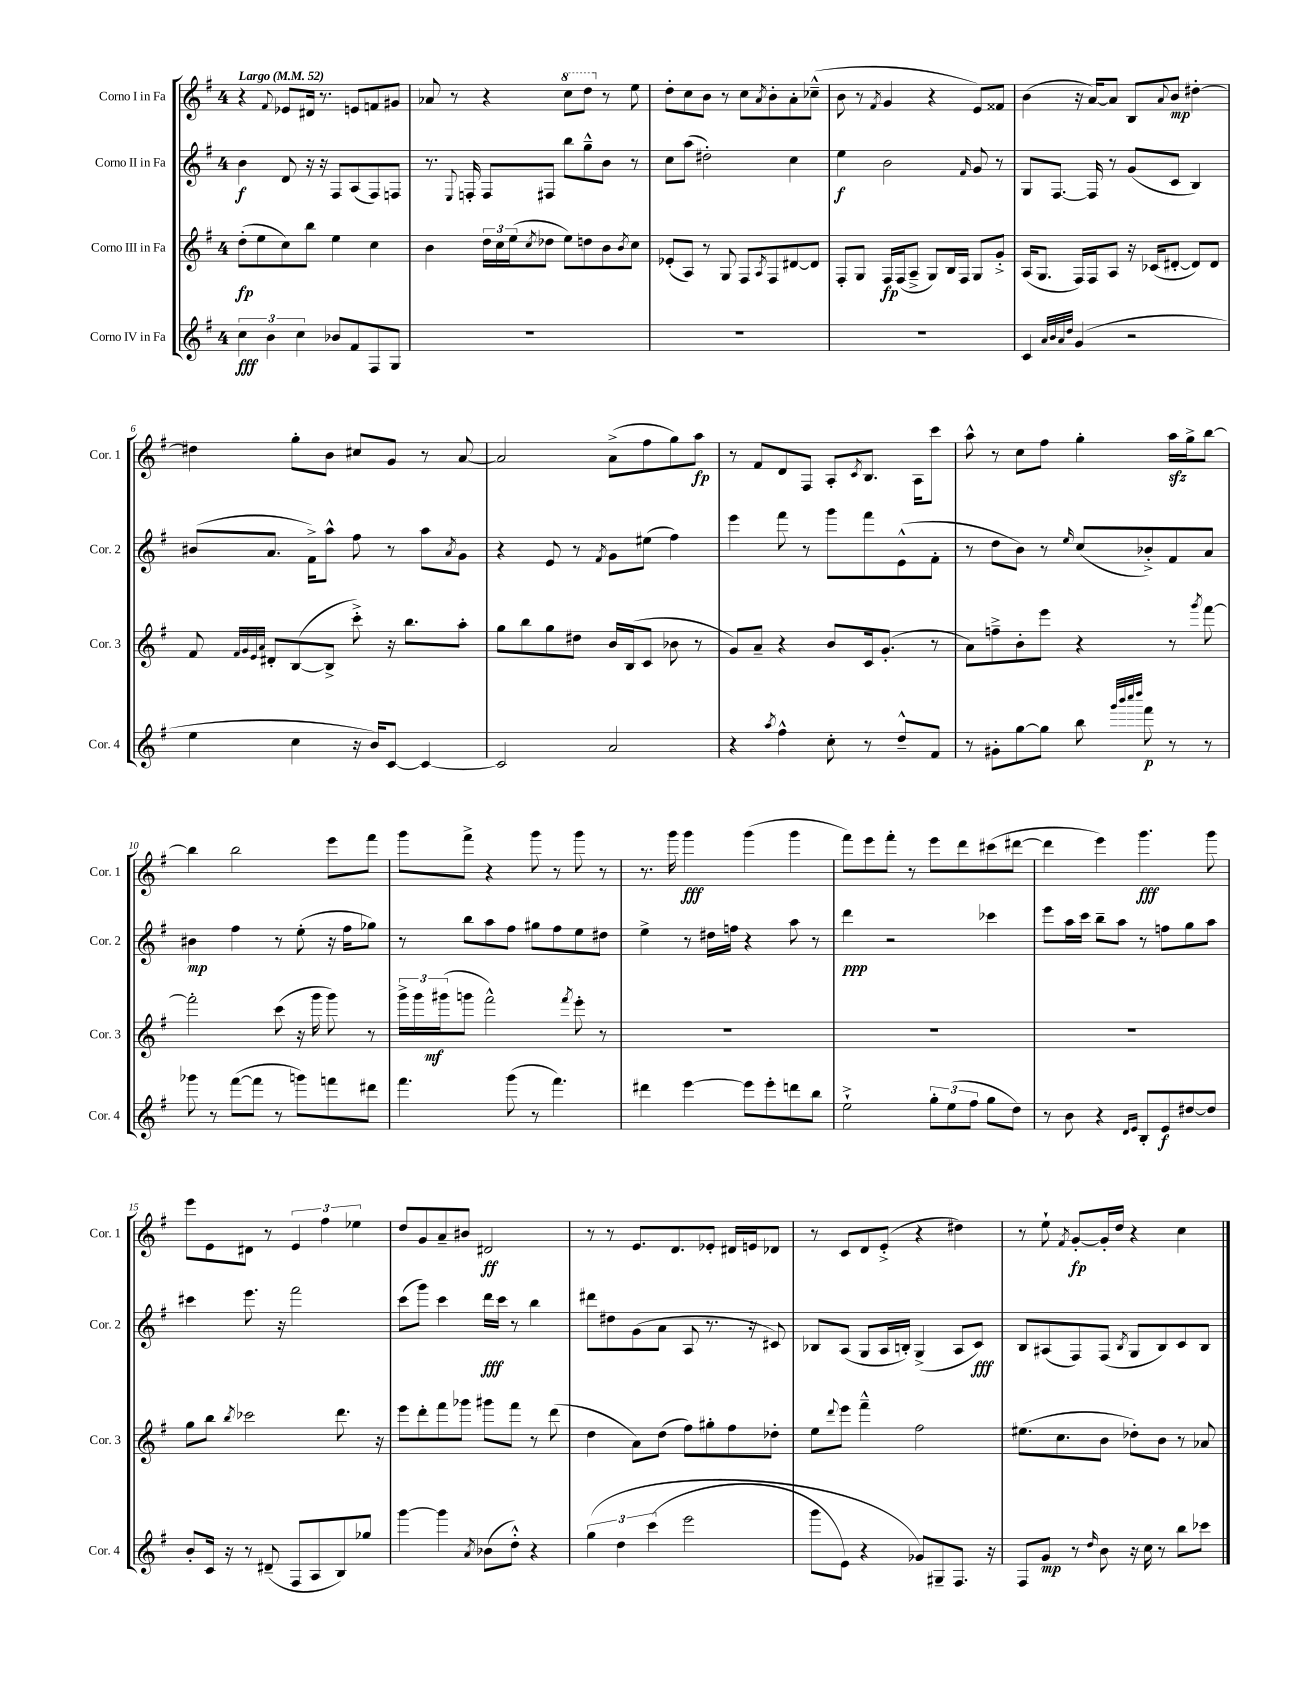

**kern	**dynam	**kern	**dynam	**kern	**dynam	**kern	**dynam
*part4	*part4	*part3	*part3	*part2	*part2	*part1	*part1
*staff4	*staff4	*staff3	*staff3	*staff2	*staff2	*staff1	*staff1
*I"Corno IV in Fa	*	*I"Corno III in Fa	*	*I"Corno II in Fa	*	*I"Corno I in Fa	*
*I'Cor. 4	*	*I'Cor. 3	*	*I'Cor. 2	*	*I'Cor. 1	*
*clefG2	*	*clefG2	*	*clefG2	*	*clefG2	*
*k[f#]	*	*k[f#]	*	*k[f#]	*	*k[f#]	*
*M4/4	*	*M4/4	*	*M4/4	*	*M4/4	*
*MM52	*	*MM52	*	*MM52	*	*MM52	*
=1	=1	=1	=1	=1	=1	=1	=1
!	!	!	!	!	!	!LO:TX:a:B:t=Largo	!
6cc\	fff	(8dd'\L	fp	4b\	f	4r	.
.	.	8ee\	.	.	.	.	.
6b\	.	.	.	.	.	.	.
.	.	.	.	.	.	8qqf#/	.
.	.	8cc\)	.	8d/	.	8e-X/L	.
6cc\	.	.	.	.	.	.	.
.	.	8bb\J	.	16r	.	16d#X/Jk	.
.	.	.	.	16r	.	8.r	.
8b-X/L	.	4ee\	.	8F#/L	.	.	.
8f#/	.	.	.	(8A/	.	8en/L	.
8F#/	.	4cc\	.	8F#/)	.	8fn/	.
8G/J	.	.	.	8Fn/J	.	8g#X/J	.
=2	=2	=2	=2	=2	=2	=2	=2
1r	.	4b\	.	8.r	.	8a-X/	.
.	.	.	.	.	.	8r	.
.	.	.	.	8qqE/	.	.	.
.	.	.	.	16Fn'/	.	.	.
.	.	24dd\LL	.	8F/L	.	4r	.
.	.	24cc\	.	.	.	.	.
.	.	(24ee\J	.	.	.	.	.
.	.	8qcc/	.	.	.	.	.
.	.	8dd-X\J	.	8F#X/J	.	.	.
*	*	*	*	*	*	*8va	*
.	.	8ee\L)	.	8bb\L	.	8ccc\L	.
.	.	8ddn\	.	8gg~^^\	.	8ddd\J	.
*	*	*	*	*	*	*X8va	*
.	.	8b\	.	8b\J	.	8r	.
.	.	8qb/	.	.	.	.	.
.	.	8cc\J	.	8r	.	8ee\	.
=3	=3	=3	=3	=3	=3	=3	=3
1r	.	(8e-X'/L	.	8cc\L	.	8dd'\L	.
.	.	8A/J)	.	(8aa\J	.	8cc\	.
.	.	8r	.	2dd#X'\)	.	8b\J	.
.	.	8G/	.	.	.	8r	.
.	.	8F#/L	.	.	.	8cc\L	.
.	.	8qA/	.	.	.	8qa/	.
.	.	8F#/	.	.	.	8b'\	.
.	.	[8d#X/	.	4cc\	.	8a'\	.
.	.	8d#/J]	.	.	.	(8cc-X~^^\J	.
=4	=4	=4	=4	=4	=4	=4	=4
1r	.	8F#'/L	.	4ee\	f	8b\	.
.	.	8G/J	.	.	.	8r	.
.	.	.	.	.	.	8qf#/	.
.	.	16F#/LL	fp	2b\	.	4g/	.
.	.	(16F#/J	.	.	.	.	.
.	.	8A~^/J	.	.	.	.	.
.	.	8G/L)	.	.	.	4r	.
.	.	16B/L	.	.	.	.	.
.	.	16F#/JJ	.	.	.	.	.
.	.	.	.	16qqf#/	.	.	.
.	.	8G/L	.	8g/	.	8e/L)	.
.	.	8g'^/J	.	8r	.	8f##X/J	.
=5	=5	=5	=5	=5	=5	=5	=5
4c/	.	(16A/KL	.	8G/L	.	(4b\	.
.	.	8.G/J	.	.	.	.	.
.	.	.	.	[8.F#/J	.	.	.
32qqa/LLL	.	.	.	.	.	.	.
32qqb/	.	.	.	.	.	.	.
32qqa/	.	.	.	.	.	.	.
32qqdd/JJJ	.	.	.	.	.	.	.
(4g/	.	16F#/LL)	.	.	.	16r	.
.	.	16F#/J	.	16F#/]	.	[16a/KL)	.
.	.	8A/J	.	8r	.	8a/J]	.
2r	.	16r	.	(8g/L	.	8B/L	.
.	.	(16c-X/KL	.	.	.	.	.
.	.	.	.	.	.	8qqa/	.
.	.	[8d#X'/J	.	8c/J	.	8b/J	mp
.	.	8d#/L])	.	4B/)	.	[4dd#X'\	.
.	.	8d#/J	.	.	.	.	.
!!LO:LB:g=z
=6	=6	=6	=6	=6	=6	=6	=6
4ee\	.	8f#/	.	(8b#X/L	.	4dd#X\]	.
.	.	32qqf#/LLL	.	.	.	.	.
.	.	32qqg/	.	.	.	.	.
.	.	32qqe/	.	.	.	.	.
.	.	32qqa/JJJ	.	.	.	.	.
.	.	8d#X'/L	.	8.a/J	.	.	.
4cc\	.	([8B/	.	.	.	8gg'\L	.
.	.	.	.	16f#^\KL)	.	.	.
.	.	8B^/J]	.	8aa^^\J	.	8b\J	.
16r	.	8ccc'^\)	.	8ff#\	.	8cc#X/L	.
16b/KL)	.	.	.	.	.	.	.
[8c/J	.	16r	.	8r	.	8g/J	.
.	.	8.bb\L	.	.	.	.	.
4c/_	.	.	.	8aa\L	.	8r	.
.	.	.	.	8qa/	.	.	.
.	.	8aa'\J	.	8g\J	.	[8a/	.
=7	=7	=7	=7	=7	=7	=7	=7
2c/]	.	8gg\L	.	4r	.	2a/]	.
.	.	8bb\	.	.	.	.	.
.	.	8gg\	.	8e/	.	.	.
.	.	8dd#X\J	.	8r	.	.	.
.	.	.	.	8qf#/	.	.	.
2a/	.	16b/LL	.	8g\L	.	(8a^\L	.
.	.	(16B/J	.	.	.	.	.
.	.	8c/J	.	(8ee#X\J	.	8ff#\	.
.	.	8b-X\	.	4ff#\)	.	8gg\)	.
.	.	8r	.	.	.	8aa\J	fp
=8	=8	=8	=8	=8	=8	=8	=8
4r	.	8g/L)	.	4eee\	.	8r	.
.	.	8a~/J	.	.	.	8f#/L	.
8qaa/	.	.	.	.	.	.	.
4ff#^^\	.	4r	.	8fff#\	.	8d/	.
.	.	.	.	8r	.	8F#/J	.
8cc'\	.	8b/L	.	8ggg\L	.	8A'/L	.
.	.	.	.	.	.	8qc/	.
8r	.	16c/k	.	8fff#\	.	8.B/J	.
.	.	(8.g'/J	.	.	.	.	.
8dd~^^/L	.	.	.	(8e^^\	.	.	.
.	.	.	.	.	.	16A\KL	.
8f#/J	.	8r	.	8f#'\J	.	8ccc\J	.
=9	=9	=9	=9	=9	=9	=9	=9
8r	.	8a\L)	.	8r	.	8aa^^\	.
8g#X'\L	.	8ffn~^\	.	8dd\L	.	8r	.
[8gg\	.	8b'\	.	8b\J)	.	8cc\L	.
8gg\J]	.	8eee\J	.	8r	.	8ff#\J	.
.	.	.	.	16qqee/	.	.	.
8bb\	.	4r	.	(8cc/L	.	4gg'\	.
32qqggg/LLL	.	.	.	.	.	.	.
32qqbbb/	.	.	.	.	.	.	.
32qqcccc/	.	.	.	.	.	.	.
32qqdddd/JJJ	.	.	.	.	.	.	.
8fff#\	p	.	.	8b-X'^/)	.	.	.
8r	.	8r	.	8f#/	.	16aazz\LL	.
.	.	.	.	.	.	16gg^\J	.
.	.	8qggg/	.	.	.	.	.
8r	.	[8fff#\	.	8a/J	.	[8bb\J	.
!!LO:LB:g=z
=10	=10	=10	=10	=10	=10	=10	=10
8ggg-X\	.	2fff#'\]	.	4b#X\	mp	4bb\]	.
8r	.	.	.	.	.	.	.
([8fff#\L	.	.	.	4ff#\	.	2bb\	.
8fff#\J]	.	.	.	.	.	.	.
8r	.	(8ccc\	.	8r	.	.	.
8gggn\L)	.	16r	.	(8ee'\	.	.	.
.	.	16ggg\	.	.	.	.	.
8fffn\	.	8ggg\)	.	16r	.	8eee\L	.
.	.	.	.	16ff#\KL	.	.	.
8ddd#X\J	.	8r	.	8gg-X\J)	.	8fff#\J	.
=11	=11	=11	=11	=11	=11	=11	=11
4.fff#\	.	24ggg^\LL	.	8r	.	8ggg\L	.
.	.	24ggg\	.	.	.	.	.
.	.	(24ggg#X\J	mf	.	.	.	.
.	.	8gggn\J	.	8bb\L	.	8fff#^\J	.
.	.	2fff#^^\)	.	8aa\	.	4r	.
(8ggg\	.	.	.	8ff#\J	.	.	.
8r	.	.	.	8gg#X\L	.	8ggg\	.
4.fff#\)	.	.	.	8ff#\	.	8r	.
.	.	8qfff#/	.	.	.	.	.
.	.	8eee'\	.	8ee\	.	8ggg\	.
.	.	8r	.	8dd#X\J	.	8r	.
=12	=12	=12	=12	=12	=12	=12	=12
4ddd#X\	.	1r	.	4ee^\	.	8.r	.
.	.	.	.	.	.	16ggg\	.
[4eee\	.	.	.	8r	.	4ggg\	fff
.	.	.	.	16dd#X\LL	.	.	.
.	.	.	.	16ffn\JJ	.	.	.
8eee\L]	.	.	.	4r	.	(4ggg\	.
8eee'\	.	.	.	.	.	.	.
8dddn\	.	.	.	8aa\	.	4ggg\	.
8bb\J	.	.	.	8r	.	.	.
=13	=13	=13	=13	=13	=13	=13	=13
2ee`^\	.	1r	.	4ddd\	ppp	8fff#\L)	.
.	.	.	.	.	.	8eee\	.
.	.	.	.	2r	.	8fff#'\J	.
.	.	.	.	.	.	8r	.
12gg'\L	.	.	.	.	.	8eee\L	.
(12ee\	.	.	.	.	.	.	.
.	.	.	.	.	.	8ddd\	.
12ff#\J	.	.	.	.	.	.	.
8gg\L	.	.	.	4ccc-X\	.	(8ccc#X\	.
8dd\J)	.	.	.	.	.	[8ddd#X\J	.
=14	=14	=14	=14	=14	=14	=14	=14
8r	.	1r	.	8eee\L	.	4ddd#\]	.
8b\	.	.	.	16aa\L	.	.	.
.	.	.	.	16ccc\JJ	.	.	.
4r	.	.	.	8bb~\L	.	4eee\)	.
.	.	.	.	8aa\J	.	.	.
16qqd/LL	.	.	.	.	.	.	.
16qqe/JJ	.	.	.	.	.	.	.
8B'/L	.	.	.	8r	.	4.ggg\	fff
8e/	f	.	.	8ffn\L	.	.	.
[8dd#X/	.	.	.	8gg\	.	.	.
8dd#/J]	.	.	.	8aa\J	.	8ggg\	.
!!LO:LB:g=z
=15	=15	=15	=15	=15	=15	=15	=15
8b'/L	.	8gg\L	.	4ccc#X\	.	8eee\L	.
16c/Jk	.	8bb\J	.	.	.	8e\	.
16r	.	.	.	.	.	.	.
.	.	8qbb/	.	.	.	.	.
8r	.	2ccc-X\	.	8.eee\	.	8d#X\J	.
(8d#X~/	.	.	.	.	.	8r	.
.	.	.	.	16r	.	.	.
8F#/L	.	.	.	2fff#\	.	6e/	.
8A/	.	.	.	.	.	.	.
.	.	.	.	.	.	6ff#\	.
8B/)	.	8.ddd\	.	.	.	.	.
.	.	.	.	.	.	6ee-X\	.
8gg-X/J	.	.	.	.	.	.	.
.	.	16r	.	.	.	.	.
=16	=16	=16	=16	=16	=16	=16	=16
[4ggg\	.	8eee\L	.	(8ccc\L	.	8dd/L	.
.	.	8ddd'\	.	8ggg\J)	.	8g/	.
4ggg\]	.	8fff#\	.	4ccc\	.	8a~/	.
.	.	8ggg-X\J	.	.	.	8b#X/J	.
8qa/	.	.	.	.	.	.	.
(8b-X\L	.	8ggg#X\L	.	16ddd\LL	fff	2d#X/	ff
.	.	.	.	16ccc\JJ	.	.	.
8dd'^^\J)	.	8fff#\J	.	8r	.	.	.
4r	.	8r	.	4bb\	.	.	.
.	.	(8ddd\	.	.	.	.	.
=17	=17	=17	=17	=17	=17	=17	=17
(6gg\	.	4dd\	.	8ddd#X\L	.	8r	.
.	.	.	.	8dd#X\	.	8r	.
6dd\	.	.	.	.	.	.	.
.	.	8a\L)	.	(8g\	.	8.e/L	.
(6ccc\	.	.	.	.	.	.	.
.	.	(8dd\J	.	8a\J	.	.	.
.	.	.	.	.	.	8.d/	.
2eee\	.	8ff#\L)	.	8A/	.	.	.
.	.	8gg#X'\	.	8.r	.	8e-X'/J	.
.	.	8ff#\	.	.	.	16d#X/LL	.
.	.	.	.	16r	.	16en/J	.
.	.	8dd-X'\J	.	8c#X/)	.	8d-X/J	.
=18	=18	=18	=18	=18	=18	=18	=18
8ggg\L	.	8ee\L	.	8B-X/L	.	8r	.
.	.	8qqddd/	.	.	.	.	.
8e\J)	.	8eee\J	.	(8A/J	.	8c/L	.
4r	.	4fff#~^^\	.	8G/L	.	8d/	.
.	.	.	.	16A/L	.	(8e'^/J	.
.	.	.	.	16Bn'/JJ)	.	.	.
8g-X/L)	.	2ff#\	.	(4G^/	.	4r	.
8G#X~/	.	.	.	.	.	.	.
8.F#/J	.	.	.	8A/L	.	4dd#X\)	.
.	.	.	.	8c/J)	fff	.	.
16r	.	.	.	.	.	.	.
=19	=19	=19	=19	=19	=19	=19	=19
8F#/L	.	(8.ee#X\L	.	8B/L	.	8r	.
8g/J	mp	.	.	(8A#X/	.	8ee`\	.
.	.	8.cc\	.	.	.	.	.
.	.	.	.	.	.	8qf#/	.
8r	.	.	.	8F#/)	.	[8g'/L	fp
16qqdd/	.	.	.	.	.	.	.
8b\	.	8b\J	.	(8F#/J	.	16g'/L]	.
.	.	.	.	.	.	16dd/JJ	.
.	.	.	.	8qB/	.	.	.
16r	.	8dd-X'\L)	.	8G/L	.	4r	.
16cc\	.	.	.	.	.	.	.
8r	.	8b\J	.	8B/)	.	.	.
8bb\L	.	8r	.	8c/	.	4cc\	.
8ccc-X\J	.	8a-X/	.	8B/J	.	.	.
==	==	==	==	==	==	==	==
*-	*-	*-	*-	*-	*-	*-	*-
